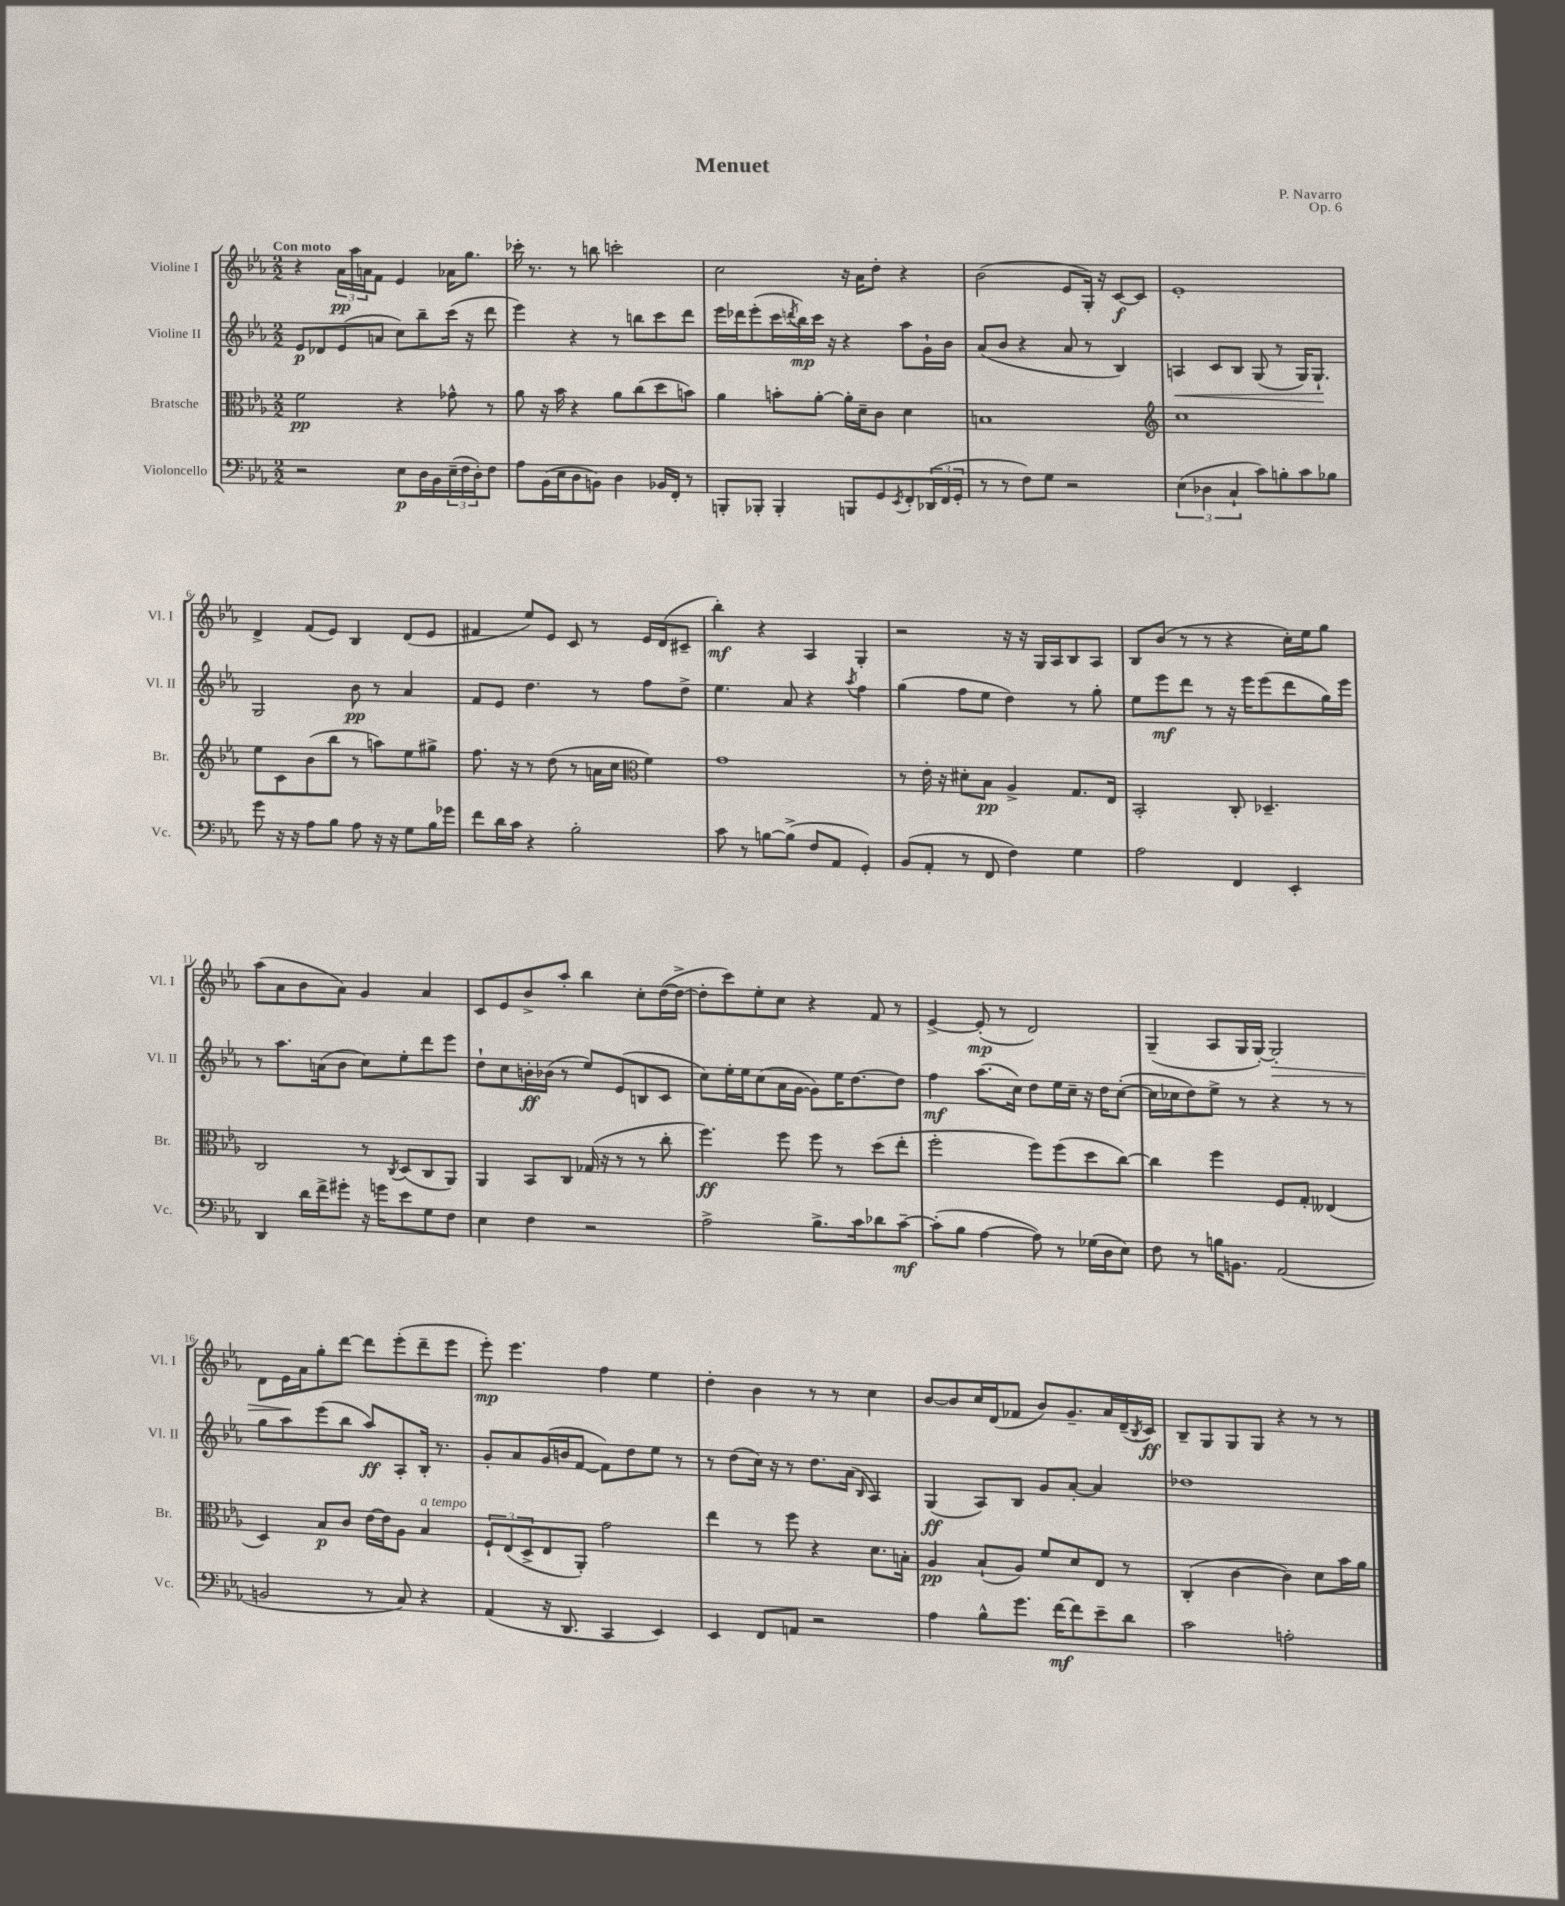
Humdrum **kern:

**kern	**kern	**kern	**kern
*staff4	*staff3	*staff2	*staff1
*clefF4	*clefC3	*clefG2	*clefG2
*k[b-e-a-]	*k[b-e-a-]	*k[b-e-a-]	*k[b-e-a-]
*M2/2	*M2/2	*M2/2	*M2/2
2r	2f	8e-	4r
.	.	8d-	.
.	.	(8e-	24a-
.	.	.	24aa-
.	.	.	24a
.	.	8a	8f
8E-	4r	8cc)	4e-
16D	.	8bb-~	.
16BB-	.	.	.
(24E-~	8g-^^	(16ccc	16a-
24F	.	.	.
.	.	16r	8.gg
24D')	.	.	.
8F	8r	8ddd	.
=	=	=	=
8A-	8a-	4eee-)	16ccc-'
.	.	.	8.r
(16BB-	16r	.	.
16E-	16b-	.	.
8D	4r	4r	8r
8BB)	.	.	8bb
4D	8a-	8r	2ccc'
.	(8cc	8bb	.
16BB-	8dd	8ccc	.
16FF'	.	.	.
8r	8b)	8ddd	.
=	=	=	=
8BBB'	4a-	16eee-	2cc
.	.	16ddd-	.
8BBB-'	.	(8eee-'	.
4BBB-'	8b'	16ccc	.
.	.	8qddd	.
.	.	16bb-)	.
.	[8a-'	16ccc	.
.	.	16r	.
8BBB	16a-']	4r	16r
.	16d~	.	16a-
8GG	8c	.	8dd'
8qEE-	.	.	.
8FF'	4d	8aa-	4r
(24DD-	.	16g`	.
24FF	.	.	.
.	.	16b-	.
24GG'	.	.	.
=	=	=	=
8r	1B	(8a-	(2b-
8r	.	8b-	.
8F)	.	4r	.
8G	.	.	.
2r	.	8a-	8e-
.	.	8r	16G')
.	.	.	16r
.	.	4B-)	[8c
.	.	.	8c]
=	=	=	=
*	*clefG2	*	*
(6E-	1cc	4A	1e-'
6D-	.	.	.
.	.	8c	.
6C`	.	.	.
.	.	8B-	.
8c)	.	(8G	.
8B'	.	8r	.
8c	.	16G)	.
.	.	8.G`	.
8B-	.	.	.
=	=	=	=
8g	8ee-	2G	4d^
16r	8c	.	.
16r	.	.	.
8A-	(8b-	.	(8f
8B-	8bb-	.	8e-)
8A-	8r	8b-	4B-
16r	8aa)	8r	.
16r	.	.	.
8G	8ee-	4a-	(8d
16B-	8gg#^	.	8e-
16g-	.	.	.
=	=	=	=
8f	8.ff	8f	4f#
16d	.	8e-	.
16c	16r	.	.
4r	8r	4.dd	8ee-)
.	(8dd	.	8e-
2B-'	8r	.	8c
.	16a	8r	8r
.	16cc	.	.
*	*clefC3	*	*
.	4f)	8ff	16e-
.	.	.	(16d
.	.	8dd^	8c#~
=	=	=	=
8c	1g	4.ee-	4bb-')
8r	.	.	.
[8B	.	.	4r
(8B^]	.	8a-	.
8F	.	4r	4A-
8AA-	.	.	.
.	.	8qaa-	.
4GG')	.	4ff	4G'
=	=	=	=
(8BB-	8r	(4gg	2r
8AA-'	16e-'	.	.
.	16r	.	.
8r	8d#'	8ff	.
8FF	8B-	8ee-	.
4F)	4A-^	4dd)	16r
.	.	.	16r
.	.	.	16G
.	.	.	16A-
4G	8.G	8r	8B-
.	.	8gg'	8A-
.	16E-	.	.
=	=	=	=
2A-	2BB-'	8ee-	8B-
.	.	8eee-	(8b-
.	.	8ddd	8r
.	.	8r	8r
4FF	8C'	16r	4r
.	.	16eee-	.
.	4.D-~	(8eee-	.
4EE-'	.	8ddd	16cc')
.	.	.	16ee-
.	.	16gg)	8gg
.	.	16eee-	.
=	=	=	=
4DD	2C	8r	(8aa-
.	.	8.aa-	8a-
16d	.	.	8b-
16f^	.	(16a	.
8g#'	.	8b-	8a-)
16r	8r	8cc)	4g
16g	.	.	.
.	8qC	.	.
8e-	(8D	8ee-'	.
8G	8C	8ddd	4a-
8F	8AA-)	8eee-	.
=	=	=	=
4E-	4AA-	8dd`	8c
.	.	8cc	8e-
4F	8BB-	16b'	8b-^
.	.	(16b-	.
.	8C	8r	8aa-'
2r	(16G-	8ee-)	4bb-
.	16r	.	.
.	8r	(8e-	.
.	8r	8B	8cc'
.	8cc'	8c	([16dd
.	.	.	16dd^_
=	=	=	=
2A-^	4.ff)	8cc)	8dd']
.	.	16ee-'	8ccc)
.	.	16ee-	.
.	.	(8cc	8ee-'
.	8ff	16a-	8cc
.	.	[16g	.
8.B-^	8ff	8g])	4r
.	8r	16ee-	.
16c	.	[8.dd	.
8d-	(8dd	.	8f
[8c~	8ee-'	8dd]	8r
=	=	=	=
(8c']	2ff'	4ff	[4e-^
8B-	.	.	.
[4A-	.	(8.aa-	(8e-']
.	.	.	8r
.	.	16cc)	.
8A-])	8ff)	8dd	2d)
8r	(8ff	16ee-	.
.	.	16cc~	.
(16G-	8dd	16r	.
16D	.	16dd	.
8E-)	[8cc)	([8cc'	.
=	=	=	=
8F	4cc]	16cc]	(4G~
.	.	16cc-	.
8r	.	8dd)	.
16B	4ff	8ee-^	8A-
8.BB	.	.	.
.	.	8r	16G
.	.	.	[16G')
(2AA-	8F	4r	2G']
.	8G'	.	.
.	(4E--	8r	.
.	.	8r	.
=	=	=	=
2BB	4D)	8gg	8d
.	.	8aa-	16e-
.	.	.	16a-
.	8B-	(8eee-	8gg'
.	8c	8bb-	[8ddd
8r	[16e-	8aa-)	8ddd]
.	16e-]	.	.
8C)	8A-	8A-'	(8eee-'
4r	4B-	16B-'	8ddd~
.	.	8.r	.
.	.	.	8eee-
=	=	=	=
(4AA-	12F`	8g'	8eee-')
.	(12E-	.	.
.	.	8a-	4.eee-
.	12D^	.	.
16r	8E-	(16g	.
8.DD	.	16b	.
.	8AA-')	[8f	.
4CC	2g	8f])	4ff
.	.	8dd	.
4EE-)	.	8ee-	4ee-
.	.	8r	.
=	=	=	=
4EE-	4ee-	8r	4dd'
.	.	(8dd	.
8FF	8r	16cc)	4b-
.	.	16r	.
8AA	8ff	8r	.
2r	4r	8.dd	8r
.	.	.	8r
.	.	(16a-	.
.	.	16qqB-	.
.	8.d	4A-)	4cc
.	16B'	.	.
=	=	=	=
4A-	4A-	(4G	[8b-
.	.	.	8b-]
8B-^^	(8B-`	8A-)	16cc
.	.	.	(16d
8.g	8A-)	8B-	8f-
.	8f	8g	8b-)
[16f	.	.	.
8f]	8d	[8a-'	8.g~
8e-~	8E-	4a-]	.
.	.	.	16a-
8d	8r	.	(16d~
.	.	.	8qB-
.	.	.	16c)
=	=	=	=
2c	(4C'	1dd-	8B-~
.	.	.	8G
.	[4c	.	8G
.	.	.	8G
2A'	4c])	.	4r
.	8d	.	8r
.	16b-	.	8r
.	16a-	.	.
==	==	==	==
*-	*-	*-	*-
